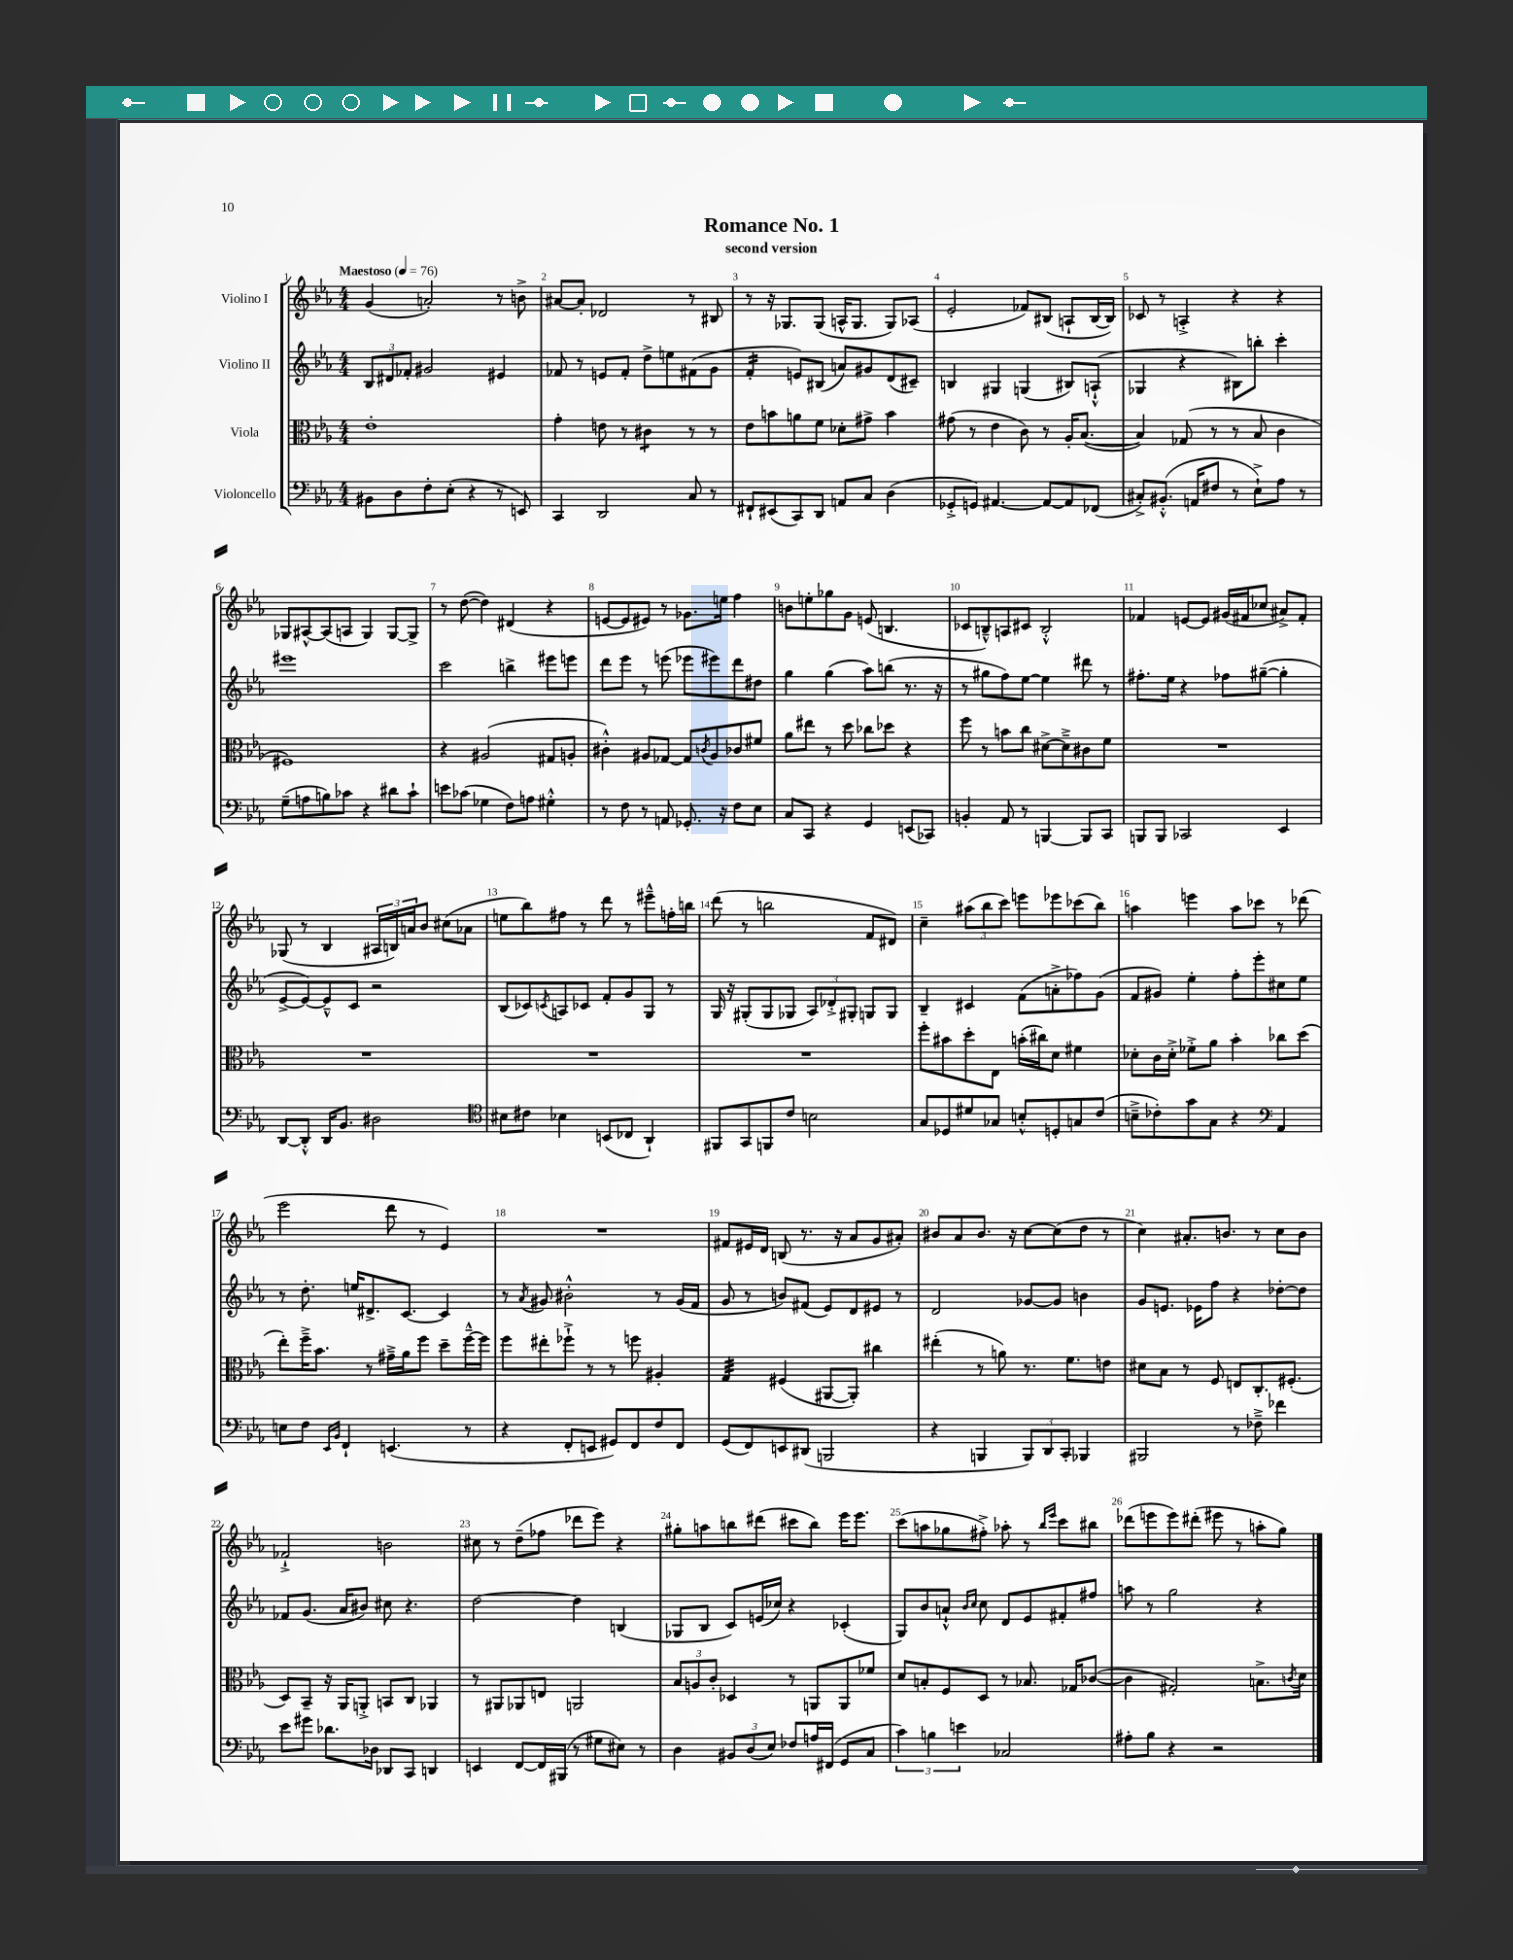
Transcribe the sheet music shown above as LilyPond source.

\header { title = "Romance No. 1" subtitle = "second version" }
<<
\new StaffGroup <<
\new Staff = "s0" \with { instrumentName = "Violino I" } {
    \clef treble \key ees \major \numericTimeSignature \time 4/4 \tempo "Maestoso" 4 = 76
    g'4( a'2-.) r8 b'8-> |
    ais'8~ ais'8-. des'2 r8 bis8 |
    r8 r16 ges8. ges8( a16-^ ges8. ges8) aes8( |
    ees'2-. fes'8) bis8( a8-! bis16~ bis16) |
    ces'8 r8 a4-.-> r4 r4 |
    ges8 ais8~-^ ais8( a8 ges4) ges8~ ges8-> |
    r8 d''8~( d''4) dis'4( r4 |
    e'8~ e'8 eis'8) r8 ges'8. e''16 f''4 |
    b'8 e''8-. ges''8 g'8 e'8( b4. |
    ces'8 b8---^) a8 cis'8 b2-.-^ |
    fes'4 e'8~ e'8 gis'16( fis'16 ces''8 ais'8->) fis'8-. |
    ges8( r8 bes4 \tuplet 3/2 { ais16 b16) a'16 } bes'8 cis''8( aes'8 |
    e''8 bes''8) fis''8 r8 d'''8 r8 eis'''8---^ f''16-. b''16 |
    d'''8( r8 b''2 f'8 dis'8) |
    c''4-- \tuplet 3/2 { ais''8( bes''8 c'''8) } e'''8 ees'''8 ces'''8( bes''8) |
    a''4 e'''4 a''8 ces'''8 r8 des'''8( |
    ees'''2 d'''8 r8 ees'4) |
    R1 |
    fis'8 eis'16 d'16 b8( r8. r16 aes'8 g'8 ais'8-.) |
    bis'8 aes'8 bis'8. r16 c''8~ c''8( d''8 r8 |
    c''4) ais'8.-. b'8. r8 c''8 b'8 |
    fes'2-!-> b'2 |
    cis''8 r8 d''8--( fes''8 des'''8 ees'''8) r4 |
    gis''8-. a''8 b''8 dis'''8( cis'''8 b''8) ees'''16 ees'''8. |
    c'''8( a''8 ges''8 fis''8-.->) aes''8-. r8 \grace { bes''16 ees'''16 } c'''8 bis''8 |
    des'''8( e'''8 e'''8) dis'''8-.( eis'''8 r8 a''8-. g''8) \bar "|." |
}
\new Staff = "s1" \with { instrumentName = "Violino II" } {
    \clef treble \key ees \major \numericTimeSignature \time 4/4
    \tuplet 3/2 { bes8 dis'8 fes'8-. } gis'2 eis'4 |
    fes'8 r8 e'8 fes'8-. d''8-> e''8 fis'8( g'8 |
    f'4:16-. e'8) bis8( a'8) gis'8 d'8( cis'8--) |
    b4 gis4 g4( bis8) a8-!-^( |
    ges4 r4 bis8) b''8-. c'''4-. |
    eis'''1 |
    c'''2 b''4-> eis'''8 e'''8 |
    d'''8 ees'''8 r8 e'''8( ees'''8 eis'''8) d'''8 dis''8 |
    g''4 g''4( aes''8) b''8( r8. r16 |
    r8 gis''8 f''8) ees''8~ ees''4 dis'''8 r8 |
    fis''8.-. ees''16 r4 fes''8 gis''8~--( gis''4-. |
    ees'8~-> ees'8~) ees'8---^ c'8 r2 |
    bes8( ces'8) \acciaccatura { c'8 } a8 ces'8 f'8-. g'8 g8 r8 |
    g16 r16 gis8-.( gis8 ges8 \tuplet 3/2 { aes8) des'8-.-> gis8-. } g8 g8 |
    bes4-- cis'4 f'8( a'8-.-> fes''8) g'8( |
    f'8 gis'8) ees''4-. f''8-. ees'''8-. cis''8 ees''8 |
    r8 d''8.-. e''16 dis'8.-> c'8.~ c'4 |
    r8 \acciaccatura { aes'8 } gis'8 bis'2-.-^ r8 gis'16( f'16 |
    g'8 r8 b'8) fis'8( ees'8) d'8 eis'8 r8 |
    d'2 ges'8~ ges'8 b'4 |
    g'8 e'8. ees'16 f''8 r4 des''8~-. des''8 |
    fes'8 g'8.( aes'16 bis'8) cis''8 r4. |
    d''2~ d''4 b4( |
    ges8 bes8 c'8) e'16( ces''16) r4 ces'4-.( |
    g8) bes'8 a'8-!-^ \grace { bes'16 c''16 } c''8 d'8 ees'8 fis'8-. fis''8 |
    a''8 r8 g''2 r4 \bar "|." |
}
\new Staff = "s2" \with { instrumentName = "Viola" } {
    \clef alto \key ees \major \numericTimeSignature \time 4/4
    ees'1-. |
    g'4-. e'8 r8 cis'4:8 r8 r8 |
    ees'8 b'8 a'8 f'8 des'8-. gis'8-> b'4 |
    gis'8( r8 ees'4 c'8) r8 aes16-. bes8.~( |
    bes4) ges8( r8 r8 bes8 c'4 |
    fis1) |
    r4 ais2( gis8 a8-. |
    cis'4-.-^) ais8 ges8~ ges8 \acciaccatura { c'8 } ais8 ces'8 fis'8 |
    aes'8 eis''8 r8 d''8 ces''8 des''8 r4 |
    f''8 r8 b'8 c''8 dis'8~-> dis'8---> cis'8 f'8 |
    R1 |
    R1 |
    R1 |
    R1 |
    f''8-. bis'8 d''8-. ees8 b'16-.( cis''16) d'8 fis'4 |
    des'8-. c'16 des'16-.-> fes'8-.-> aes'8 bes'4-. ces''8 d''8( |
    ees''8-.) f''16---> bes'8. r8 gis'16---> aes'16 f''8 d''8-- f''16~---^ f''16 |
    f''8 eis''8-. fes''8-!-> r8 r8 f''8 ais4-. |
    g4:32 fis4( ais,8~ ais,8-.) cis''4 |
    eis''4-.( r8 a'8) r8. f'8. e'8 |
    dis'8 bes8 r8 f8 e8 c8.-. fis8.-.( |
    d8) bes,8-- r16 aes,16 a,8-.-> b,8 c8 aes,4 |
    r8 ais,8 aes,8 e8 a,2 |
    \tuplet 3/2 { bes8 a8 c'8-. } des4 r8 a,8 a,8 fes'8 |
    d'8 b8-. f8 d8 r8 bes8. ges16 ces'8~( |
    ces'4 gis2-.) b8.-> \acciaccatura { c'8 } d'16 \bar "|." |
}
\new Staff = "s3" \with { instrumentName = "Violoncello" } {
    \clef bass \key ees \major \numericTimeSignature \time 4/4
    bis,8 d8 f8-. ees8-.( r4 r8 e,8) |
    c,4 d,2 c8 r8 |
    fis,8-! eis,8( c,8) d,8 a,8 c8 d4( |
    ges,8-.-> g,8) ais,4.~ ais,8~ ais,8 fes,8( |
    cis8-.->) bis,8.-.-^( a,16 fis8 r8 ees8-!->) aes8 r8 |
    g8--( a8 b8) ces'8 r4 dis'8 ces'8-! |
    e'8 ces'8( ges4 f8) a8 gis4-.-^ |
    r8 f8 r8 a,8 ges,8.-. r16 f8 ees8 |
    c8 c,8 r4 g,4 e,8( ces,8) |
    b,4-. aes,8 r8 b,,4~ b,,8 c,8 |
    b,,8 b,,8 ces,2 ees,4 |
    d,8~ d,8-.-^ d,16 bes,8. dis2 |
    \clef tenor bis8 cis'8 bes4 b,8( ces8 aes,4-!) |
    fis,8 g,8 f,8 c'8 b2 |
    g8 des8 dis'8 ges8 b8-.-^ d8-. g8 c'8( |
    b8---> ces'8-.) g'8 g8 r4 \clef bass aes,4 |
    e8 f8 \grace { ees,16 bes,16 } f,4-! e,4.( r8 |
    r4 f,8-. e,8 gis,8) f,8 f8 f,8 |
    g,8( f,8) e,8 dis,8( b,,2 |
    r4 b,,4 \tuplet 3/2 { b,,8) d,8 c,8-. } bes,,4 |
    bis,,2 r8 fes8---> fes'4 |
    ees'8 gis'8 des'8. des16 des,8 c,8 d,4 |
    e,4 f,8~ f,16 bis,,16( r8 gis8 eis8) r8 |
    d4 \tuplet 3/2 { bis,8 d8( ees8) } fes8 a16 fis,16( g,8 c8 |
    \tuplet 3/2 { c'4) b4 e'4 } ces2 |
    ais8-. bes8 r4 r2 \bar "|." |
}
>>
>>
\layout { \context { \Score \override BarNumber.break-visibility = ##(#f #t #t) barNumberVisibility = #all-bar-numbers-visible } }
